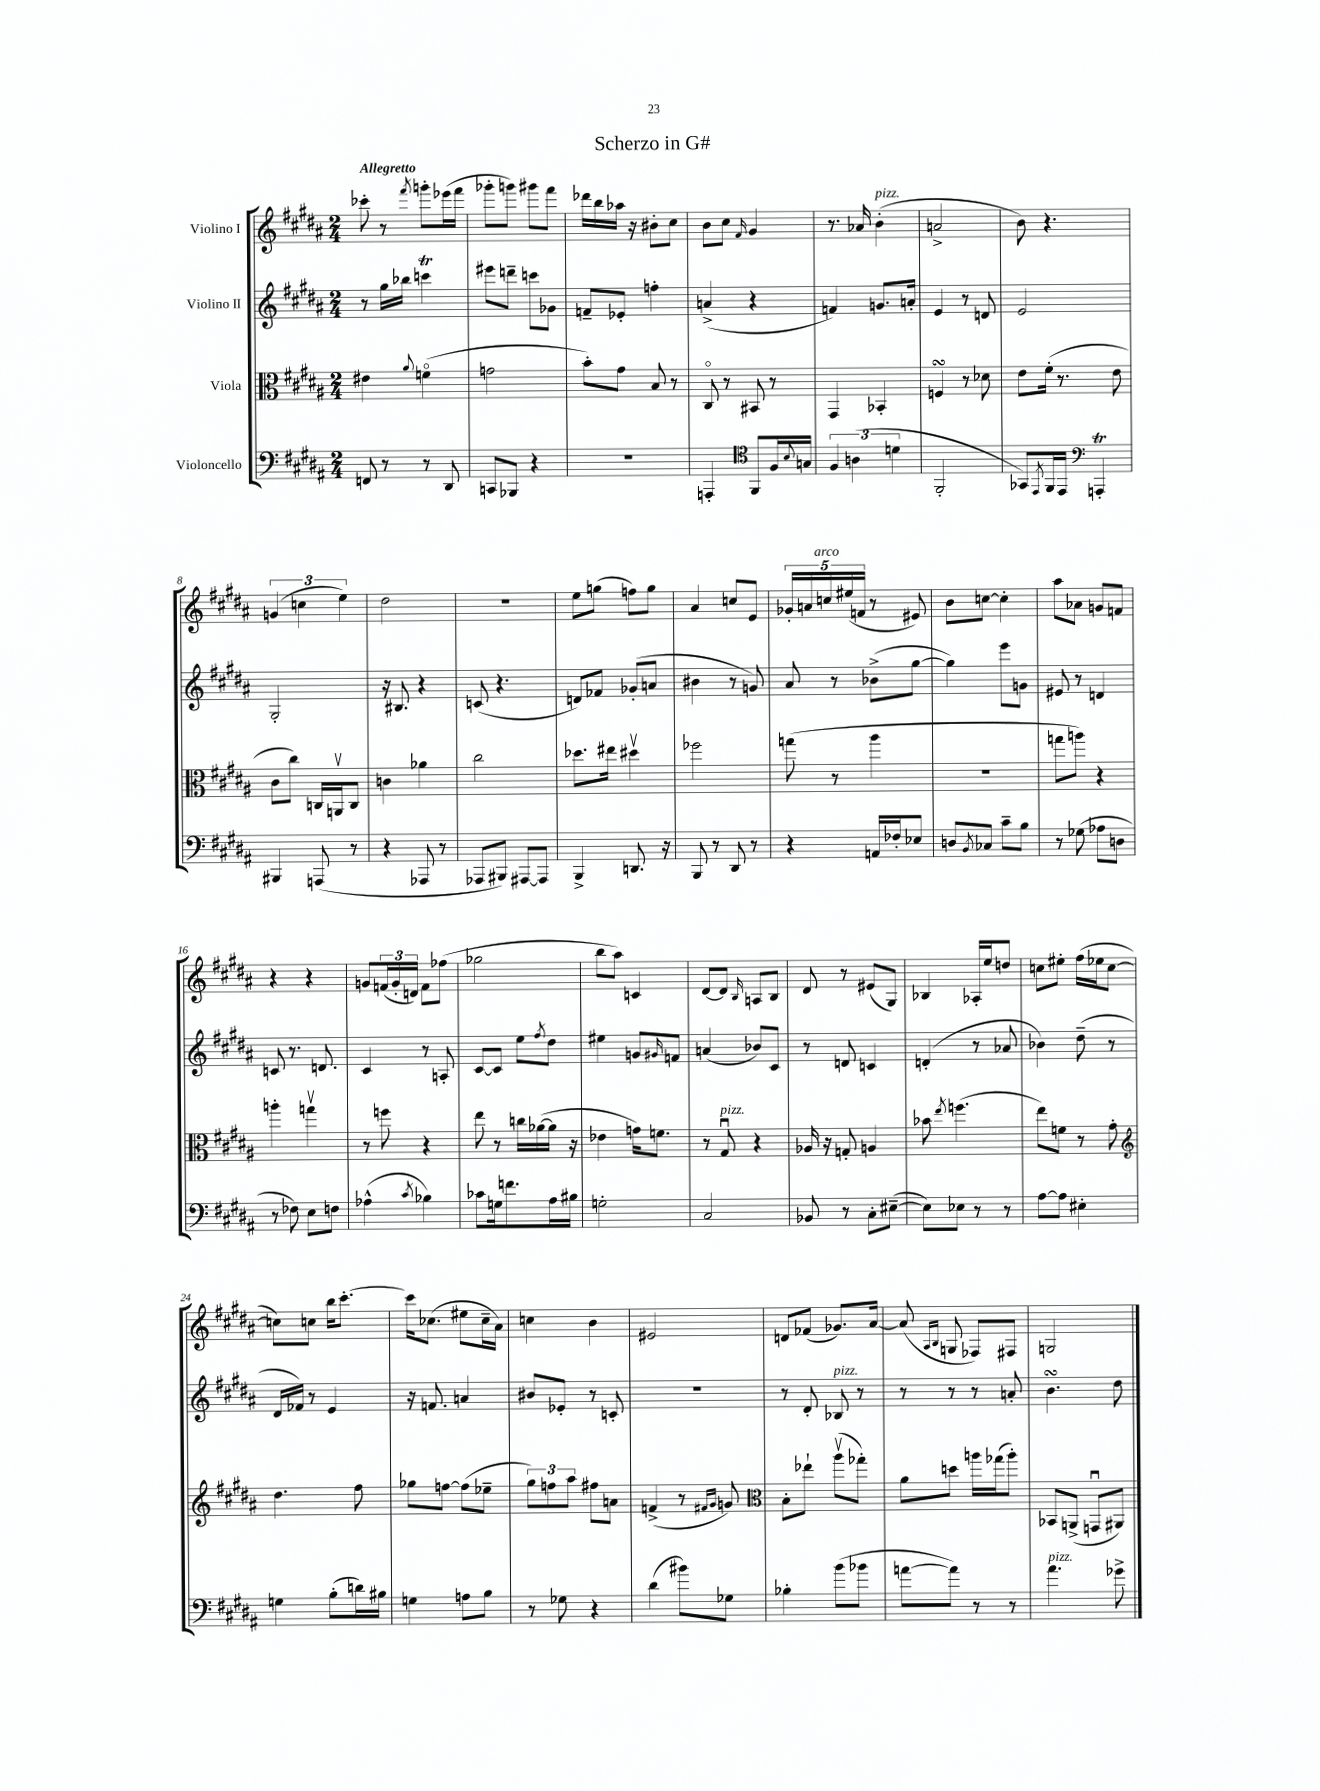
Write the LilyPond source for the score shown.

\header { title = "Scherzo in G#" }
<<
\new StaffGroup <<
\new Staff = "s0" \with { instrumentName = "Violino I" } {
    \clef treble \key b \major \numericTimeSignature \time 2/4 \tempo "Allegretto"
    ces'''8-. r8 \acciaccatura { fis'''8 } g'''8-. ees'''16( fis'''16 |
    ges'''8-. g'''8) gis'''8 fis'''8 |
    des'''16 b''16 aes''16 r16 bis'8-. cis''8 |
    b'8 cis''8 \grace { fis'16 } gis'4 |
    r8. aes'16 b'4-.^\markup { \italic "pizz." }( |
    a'2-> |
    b'8) r4. |
    \tuplet 3/2 { g'4( c''4 e''4) } |
    dis''2 |
    r2 |
    e''8 g''8( f''8) g''8 |
    ais'4 c''8 e'8 |
    \tuplet 5/4 { ges'16-. a'16 c''16^\markup { \italic "arco" } eis''16( f'16 } r8 eis'8) |
    b'8 c''8~ c''4-. |
    ais''8 aes'8 g'8 f'8 |
    r4 r4 |
    g'8 \tuplet 3/2 { f'16( g'16-. d'16) } f'8 fes''8( |
    ges''2 |
    b''8 ais''8) c'4 |
    dis'8~ dis'8 \grace { b16 } a8 b8 |
    dis'8 r8 eis'8( gis8) |
    bes4 aes16-. e''16 d''8 |
    c''8 eis''8-. fis''16( ees''16 c''8~ |
    c''8) c''8 b''16 cis'''8.~-. |
    cis'''16 ces''8.( eis''8 ces''16-- ais'16) |
    c''4 b'4 |
    eis'2 |
    d'8 fes'8( ges'8.) ais'16~ |
    ais'8( \grace { ais16 b16 } g8 fes8) fis8 |
    g2 \bar "|." |
}
\new Staff = "s1" \with { instrumentName = "Violino II" } {
    \clef treble \key b \major \numericTimeSignature \time 2/4
    r8 gis''16 bes''16 c'''4\trill |
    eis'''8 d'''8-- c'''8 ges'8 |
    f'8-- ees'8-. f''4-. |
    a'4->( r4 |
    f'4) g'8. a'16-. |
    e'4 r8 d'8 |
    e'2 |
    gis2-. |
    r16 bis8. r4 |
    c'8( r4. |
    d'8) fes'8 ges'8-.( a'8 |
    bis'4 r8 g'8) |
    ais'8 r8 bes'8->( gis''8~ |
    gis''4) e'''8 g'8 |
    eis'8 r8 d'4 |
    c'8 r8. d'8. |
    cis'4 r8 a8-. |
    cis'8~ cis'8 e''8 \acciaccatura { fis''8 } dis''8 |
    eis''4 g'8 \grace { gis'16 } f'8 |
    a'4( bes'8) cis'8 |
    r8 d'8 c'4 |
    d'4-.( r8 aes'8 |
    bes'4) dis''8--( r8 |
    dis'16 fes'16) r8 e'4 |
    r16 f'8. a'4 |
    bis'8 ees'8-. r8 c'8-. |
    R2 |
    r8 dis'8-. bes8^\markup { \italic "pizz." } r8 |
    r8 r8 r8 a'8-. |
    b'4.\turn dis''8 \bar "|." |
}
\new Staff = "s2" \with { instrumentName = "Viola" } {
    \clef alto \key b \major \numericTimeSignature \time 2/4
    eis'4 \appoggiatura { ais'8 } f'4\flageolet( |
    g'2 |
    b'8-.) gis'8 b8 r8 |
    cis8\flageolet r8 bis,8 r8 |
    gis,4 bes,4-. |
    f4\turn r8 des'8 |
    e'8 fis'16-.( r8. e'8 |
    cis'8 cis''8) c16 a,16\upbow c8 |
    c'4 aes'4 |
    cis''2 |
    des''8. eis''16 dis''4\upbow |
    fes''2 |
    g''8( r8 ais''4 |
    r2 |
    g''8 a''8) r4 |
    a''4-. g''4\upbow |
    r8 f''8 r4 |
    e''8 r8 c''16 aes'16~( aes'16 r16 |
    ees'4 g'16) f'8. |
    r8 gis8\downbow^\markup { \italic "pizz." } r4 |
    aes16 r16 g8-. a4 |
    bes'8 \acciaccatura { e''8 } f''4.( |
    e''8) f'8 r8 gis'8-. |
    \clef treble dis''4. fis''8 |
    ges''8 f''8~ f''8( ees''8-- |
    \tuplet 3/2 { gis''8) f''8 ais''8 } fis''8 a'8 |
    f'4->( r8 \grace { fis'16 gis'16 } g'8) |
    \clef alto b8-. ees''8-! ais''8\upbow( ges''8-.) |
    ais'8 d''8 a''16 ges''16( a''8-.) |
    bes,8 a,8->( g,8\downbow ais,8) \bar "|." |
}
\new Staff = "s3" \with { instrumentName = "Violoncello" } {
    \clef bass \key b \major \numericTimeSignature \time 2/4
    f,8 r8 r8 dis,8 |
    c,8 bes,,8 r4 |
    r2 |
    a,,4-. \clef tenor fis,8 fis16 \appoggiatura { b8 } g16 |
    \tuplet 3/2 { fis4 a4( d'4 } |
    fis,2-. |
    ges,8) \acciaccatura { e,8 } fis,16 e,16 \clef bass a,,4-.\trill |
    bis,,4 a,,8( r8 |
    r4 aes,,8 r8 |
    aes,,8 bis,,8) ais,,8~ ais,,8 |
    b,,4-> d,8. r16 |
    b,,8 r8 dis,8 r8 |
    r4 a,16 fes16-. ees8 |
    d8 \acciaccatura { b,8 } ces8 cis'8-- b8 |
    r8 ges8( aes8 d8 |
    r8 fes8) e8 f8 |
    aes4-^( \acciaccatura { cis'8 } bes4) |
    ces'8 g16 f'8. ais16 bis16 |
    g2-. |
    cis2 |
    bes,8 r8 cis8-. eis8~--( |
    eis8) ees8 r8 r8 |
    ais8~ ais8 eis4-. |
    g4 b8-.( d'16) bis16 |
    g4 a8 b8 |
    r8 ges8 r4 |
    dis'4( bis'8) ges8 |
    bes4-. b'8( bes'8 |
    a'8~ a'8) r8 r8 |
    ais'4.^\markup { \italic "pizz." } ges'8-> \bar "|." |
}
>>
>>
